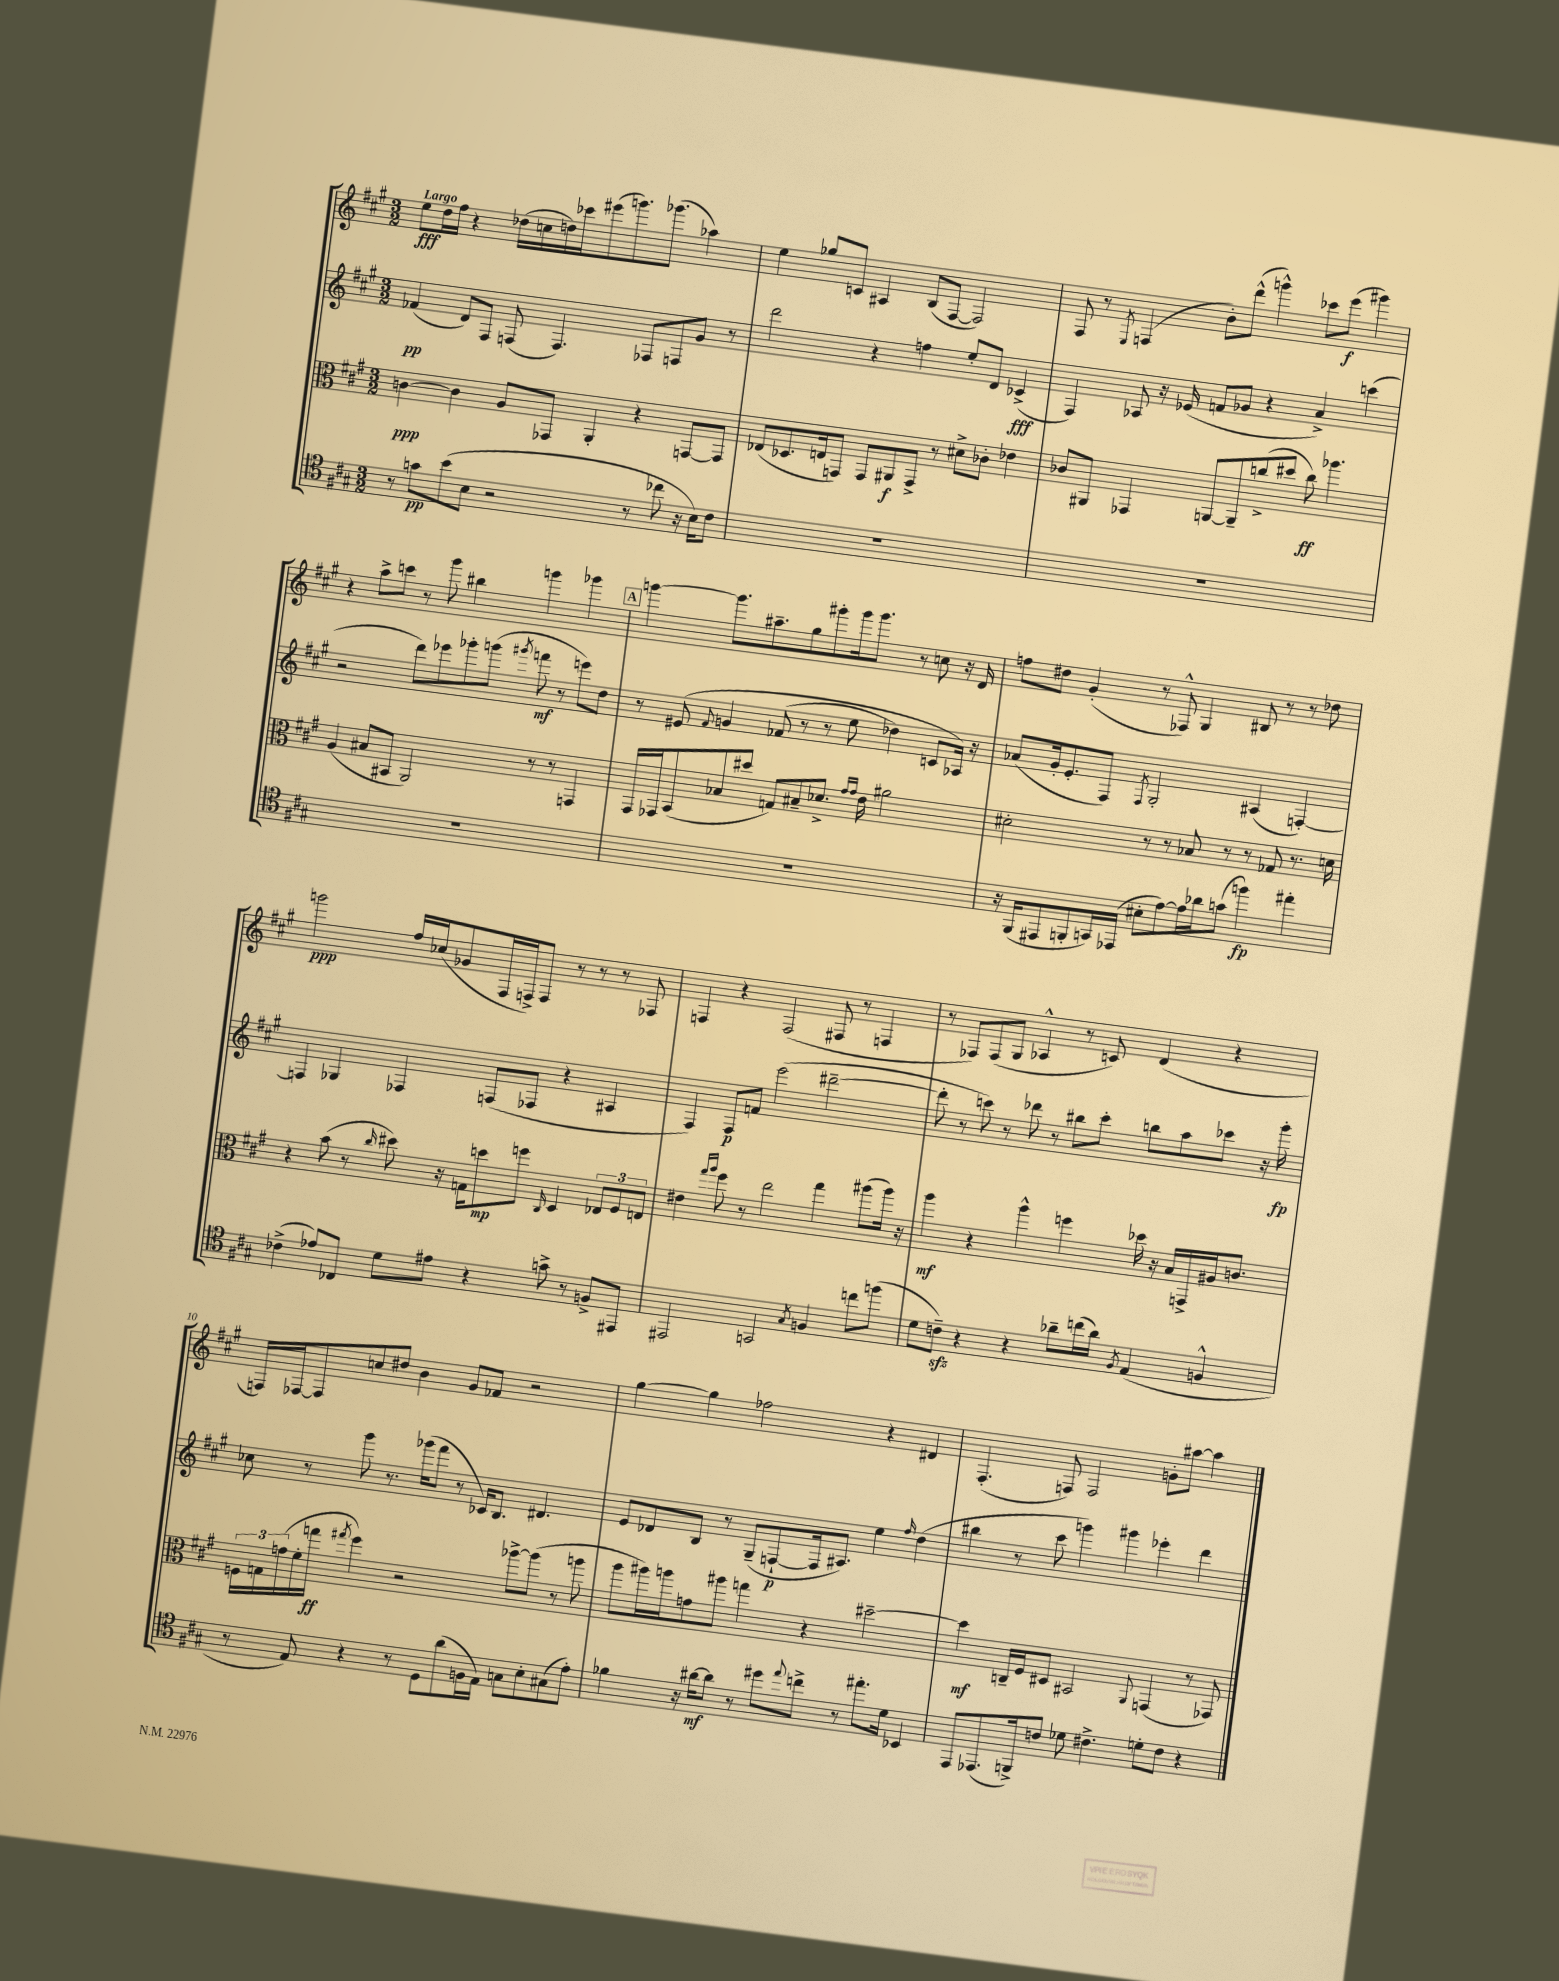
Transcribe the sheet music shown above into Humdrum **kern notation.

**kern	**dynam	**kern	**dynam	**kern	**dynam	**kern	**dynam
*part4	*part4	*part3	*part3	*part2	*part2	*part1	*part1
*staff4	*staff4	*staff3	*staff3	*staff2	*staff2	*staff1	*staff1
*clefC4	*	*clefC3	*	*clefG2	*	*clefG2	*
*k[f#c#g#]	*	*k[f#c#g#]	*	*k[f#c#g#]	*	*k[f#c#g#]	*
*M3/2	*	*M3/2	*	*M3/2	*	*M3/2	*
=1	=1	=1	=1	=1	=1	=1	=1
!	!	!	!	!	!	!LO:TX:a:B:t=Largo	!
8r	.	[4cn\	ppp	(4f-X/	pp	8ee\L	fff
8gn\L	pp	.	.	.	.	16dd\L	.
.	.	.	.	.	.	16ff#\JJ	.
(8b\	.	4c\]	.	8d/L)	.	4r	.
8B\J	.	.	.	8F#/J	.	.	.
2r	.	8A/L	.	(8Fn/	.	(16dd-X\LL	.
.	.	.	.	.	.	16ccn\	.
.	.	8GG-X/J	.	4.F/)	.	16ddn\)	.
.	.	.	.	.	.	16ccc-X\J	.
.	.	4AA'/	.	.	.	(8eee#X\	.
.	.	.	.	.	.	8.gggn\)	.
8r	.	4r	.	8F-X/L	.	.	.
.	.	.	.	.	.	(8.ggg-X\J	.
8cc-X\	.	.	.	8Fn/	.	.	.
16r	.	[8GGn/L	.	8g#/J	.	4aa-X\)	.
16B\KL)	.	.	.	.	.	.	.
8c#\J	.	8GG/J]	.	8r	.	.	.
=2	=2	=2	=2	=2	=2	=2	=2
1.r	.	(8E-X/L	.	2ddd\	.	4ee\	.
.	.	8.D-X/	.	.	.	.	.
.	.	.	.	.	.	8gg-X/L	.
.	.	16En/k	.	.	.	.	.
.	.	8GGn/J)	.	.	.	8cn/J	.
.	.	8GG/L	.	4r	.	4A#X/	.
.	.	8AA#X/	f	.	.	.	.
.	.	8GG^/J	.	4ffn\	.	(8B/L	.
.	.	8r	.	.	.	[8F#/J	.
.	.	8d#X^\L	.	8ee'/L	.	2F#/])	.
.	.	8c-X'\J	.	8d/J	.	.	.
.	.	4e-X\	.	(4c-X^/	fff	.	.
=3	=3	=3	=3	=3	=3	=3	=3
1.r	.	8c-X/L	.	4F#/)	.	8F#/	.
.	.	8AA#X/J	.	.	.	8r	.
.	.	.	.	.	.	8qE/	.
.	.	4GG-X/	.	8A-X/	.	(4Fn/	.
.	.	.	.	16r	.	.	.
.	.	.	.	(16e-X/	.	.	.
.	.	[8AAn/L	.	8fn/L	.	8b'\L)	.
.	.	8AA~/]	.	8g-X/J	.	(8ddd^^\J	.
.	.	(8ccn^/	.	4r	.	4gggn^^\)	.
.	.	8dd#X/J	.	.	.	.	.
.	.	8cc\)	ff	4a^/)	.	8ccc-X\L	.
.	.	4.aa-X\	.	.	.	(8eee\J	f
.	.	.	.	(4cccn\	.	4ggg#X\)	.
!!LO:LB:g=z
=4	=4	=4	=4	=4	=4	=4	=4
1.r	.	(4A/	.	2r	.	4r	.
.	.	8B#X/L	.	.	.	8aa^\L	.
.	.	8BB#X/J	.	.	.	8cccn\J	.
.	.	2AA/)	.	8ddd\L)	.	8r	.
.	.	.	.	8eee-X\	.	8ggg#\	.
.	.	.	.	8ggg-X'\	.	4bb#X\	.
.	.	.	.	(8gggn\J	.	.	.
.	.	.	.	8qggg#X/	.	.	.
.	.	8r	.	8fffn\	mf	4gggn\	.
.	.	8r	.	8r	.	.	.
.	.	4GGn/	.	8eeen\L)	.	4ggg-X\	.
.	.	.	.	8dd\J	.	.	.
!!LO:REH:place=s1:t=A
=5	=5	=5	=5	=5	=5	=5	=5
1.r	.	16GG#/LL	.	8r	.	[4gggn\	.
.	.	16GG-X/J	.	.	.	.	.
.	.	(8BB/	.	(8e#X/	.	.	.
.	.	.	.	8qqf#/	.	.	.
.	.	8B-X/	.	4gn/	.	8.ggg\L]	.
.	.	8dd#X/J	.	.	.	.	.
.	.	.	.	.	.	8.aa#X~\	.
.	.	8Gn/L)	.	(8f-X/	.	.	.
.	.	8B#X~/	.	8r	.	8gg#\	.
.	.	8.d-X^/J	.	8r	.	8ggg#X'\	.
.	.	.	.	8ee\	.	16ggg#\k	.
.	.	16qqg#/LL	.	.	.	.	.
.	.	16qqg#/JJ	.	.	.	.	.
.	.	16e\	.	.	.	8.ggg#\J	.
.	.	2a#X\	.	4dd-X\)	.	.	.
.	.	.	.	.	.	8r	.
.	.	.	.	8cn/L	.	8ccn\	.
.	.	.	.	16A-X/Jk)	.	16r	.
.	.	.	.	16r	.	16d/	.
=6	=6	=6	=6	=6	=6	=6	=6
16r	.	2d#X'\	.	(8a-X/L	.	8ffn\L	.
(16FF#/KL	.	.	.	.	.	.	.
8EE#X/	.	.	.	16g#'/k	.	8dd#X\J	.
.	.	.	.	8.e'/	.	.	.
8FFn'/	.	.	.	.	.	(4g#'/	.
16GGn/L)	.	.	.	8F#/J)	.	.	.
(16EE-X/JJ	.	.	.	.	.	.	.
.	.	.	.	8qF#/	.	.	.
8B#X'\L	.	8r	.	2G#'/	.	8r	.
[8e\)	.	8r	.	.	.	8F-X^^/)	.
16e\L]	.	8B-X/	.	.	.	4G#/	.
16a-X\J	.	.	.	.	.	.	.
(8gn\J	.	8r	.	.	.	.	.
4ffn\)	fp	8r	.	(4A#X/	.	8B#X/	.
.	.	8G-X/	.	.	.	8r	.
4ee#X'\	.	8.r	.	[4Fn'/)	.	8r	.
.	.	.	.	.	.	8dd-X\	.
.	.	16dn\	.	.	.	.	.
!!LO:LB:g=z
=7	=7	=7	=7	=7	=7	=7	=7
(4c-X^\	.	4r	.	4Fn/]	.	2gggn\	ppp
8e-X/L)	.	(8b\	.	4G-X/	.	.	.
8C-X/J	.	8r	.	.	.	.	.
.	.	16qqcc#/	.	.	.	.	.
8d\L	.	8dd#X\)	.	4F-X/	.	16ff#/LL	.
.	.	.	.	.	.	(16cc-X/J	.
8e#X\J	.	16r	.	.	.	8g-X/	.
.	.	16Gn\KL	.	.	.	.	.
4r	.	8ddn\	mp	(8Fn/L	.	16F#/L	.
.	.	.	.	.	.	16Fn^/J)	.
.	.	8ffn\J	.	8F-X/J	.	8F/J	.
.	.	16qqC#/	.	.	.	.	.
8gn^\	.	4D/	.	4r	.	8r	.
8r	.	.	.	.	.	8r	.
8Fn^/L	.	12E-X/L	.	4A#X/	.	8r	.
.	.	12F#/	.	.	.	.	.
8EE#X/J	.	.	.	.	.	8F-X/	.
.	.	12En/J	.	.	.	.	.
=8	=8	=8	=8	=8	=8	=8	=8
2EE#X/	.	4e#X\	.	4F#/)	.	4Fn/	.
.	.	16qqgg#/LL	.	.	.	.	.
.	.	16qqaa/JJ	.	.	.	.	.
.	.	8ff#\	.	8F#/L	p	4r	.
.	.	8r	.	8fn/J	.	.	.
2GGn/	.	2ee\	.	(2eee\	.	(2F/	.
8qG#/	.	.	.	.	.	.	.
4Fn/	.	4gg#\	.	[2ddd#X~\	.	8F#X/	.
.	.	.	.	.	.	8r	.
8ccn\L	.	(8aa#X\L	.	.	.	4Fn/	.
(8ffn\J	.	16aa#\Jk)	.	.	.	.	.
.	.	16r	.	.	.	.	.
=9	=9	=9	=9	=9	=9	=9	=9
8d\L	.	4aa\	mf	8ddd#'\]	.	8r	.
8cnzz~\J)	.	.	.	8r	.	8F-X/L)	.
4r	.	4r	.	8cccn\)	.	(8F-/	.
.	.	.	.	8r	.	8G#/J	.
4r	.	4aa^^\	.	8ddd-X\	.	4A-X^^/	.
.	.	.	.	8r	.	.	.
8a-X~\L	.	4ffn\	.	8bb#X\L	.	8r	.
(16ccn\L	.	.	.	8ccc'\J	.	8cn/)	.
16a-\JJ)	.	.	.	.	.	.	.
8qF#/	.	.	.	.	.	.	.
(4E/	.	16dd-X\	.	8bbn\L	.	(4d/	.
.	.	16r	.	.	.	.	.
.	.	16B/LL	.	8aa\	.	.	.
.	.	16GGn^/	.	.	.	.	.
4Fn^^/	.	16A#X/J	.	8ccc-X\J	.	4r	.
.	.	8.cn/J	.	.	.	.	.
.	.	.	.	16r	.	.	.
.	.	.	.	16ggg#'\	fp	.	.
!!LO:LB:g=z
=10	=10	=10	=10	=10	=10	=10	=10
8r	.	24Fn\LL	.	8cc-X\	.	16Fn/LL)	.
.	.	24Gn\	.	.	.	.	.
.	.	.	.	.	.	[16F-X/J	.
.	.	(24gn\	.	.	.	.	.
8E/)	.	16f#'\	.	8r	.	8F-/]	.
.	.	16ggn\JJ	ff	.	.	.	.
.	.	8qgg#X/	.	.	.	.	.
4r	.	4ff#\)	.	8ggg#\	.	8ccn/	.
.	.	.	.	8.r	.	8dd#X/J	.
8r	.	2r	.	.	.	4b\	.
.	.	.	.	(16ggg-X\KL	.	.	.
8D\L	.	.	.	8fff#\J	.	.	.
(8a\	.	.	.	8r	.	8g#/L	.
16Fn\L	.	.	.	16c-X/KL)	.	8f-X/J	.
16E\JJ)	.	.	.	8.B/J	.	.	.
8Gn\L	.	[8aa-X^\L	.	.	.	2r	.
8B'\	.	(8aa-\J]	.	4.d#X/	.	.	.
(8G#X\	.	8r	.	.	.	.	.
8e'\J)	.	8aan\	.	.	.	.	.
=11	=11	=11	=11	=11	=11	=11	=11
4f-X\	.	8aa\L	.	8e/L	.	[4gg#\	.
.	.	16aa#X\L)	.	8d-X/	.	.	.
.	.	16aan\J	.	.	.	.	.
16r	.	8gn\	.	8B/J	.	4gg#\]	.
[16a#X\KL	mf	.	.	.	.	.	.
8a#\J]	.	8aa#X\J	.	8r	.	.	.
8r	.	4ggn\	.	(8G#~/L	.	2ff-X\	.
8dd#X\L	.	.	.	[8Fn`/	p	.	.
8qqee/	.	.	.	.	.	.	.
8ccn^\J	.	4r	.	16F/k]	.	.	.
.	.	.	.	8.A#X/J)	.	.	.
8r	.	.	.	.	.	.	.
8.ee#X'\L	.	[2dd#X~\	.	4ee\	.	4r	.
16d\Jk	.	.	.	.	.	.	.
.	.	.	.	16qqff#/	.	.	.
4BB-X/	.	.	.	(4dd\	.	4d#X/	.
=12	=12	=12	=12	=12	=12	=12	=12
8EE/L	.	4dd#\]	mf	4bb#X\	.	(4.F#'/	.
(8.EE-X/	.	.	.	.	.	.	.
.	.	16Cn~/LL	.	8r	.	.	.
16FFn^/k)	.	16F#/J	.	.	.	.	.
8cn/J	.	8D#X/J	.	8ccc#\	.	8Fn/)	.
8d-X\	.	2BB#X/	.	4gggn\)	.	2F/	.
4.c#X^\	.	.	.	.	.	.	.
.	.	.	.	4ggg#X\	.	.	.
.	.	8qqAA/	.	.	.	.	.
8dn'\L	.	(4GGn/	.	4eee-X'\	.	8gn'\L	.
8c#\J	.	.	.	.	.	[8aa#X\J	.
4r	.	8r	.	4ddd\	.	4aa#\]	.
.	.	8GG-X/)	.	.	.	.	.
==	==	==	==	==	==	==	==
*-	*-	*-	*-	*-	*-	*-	*-
